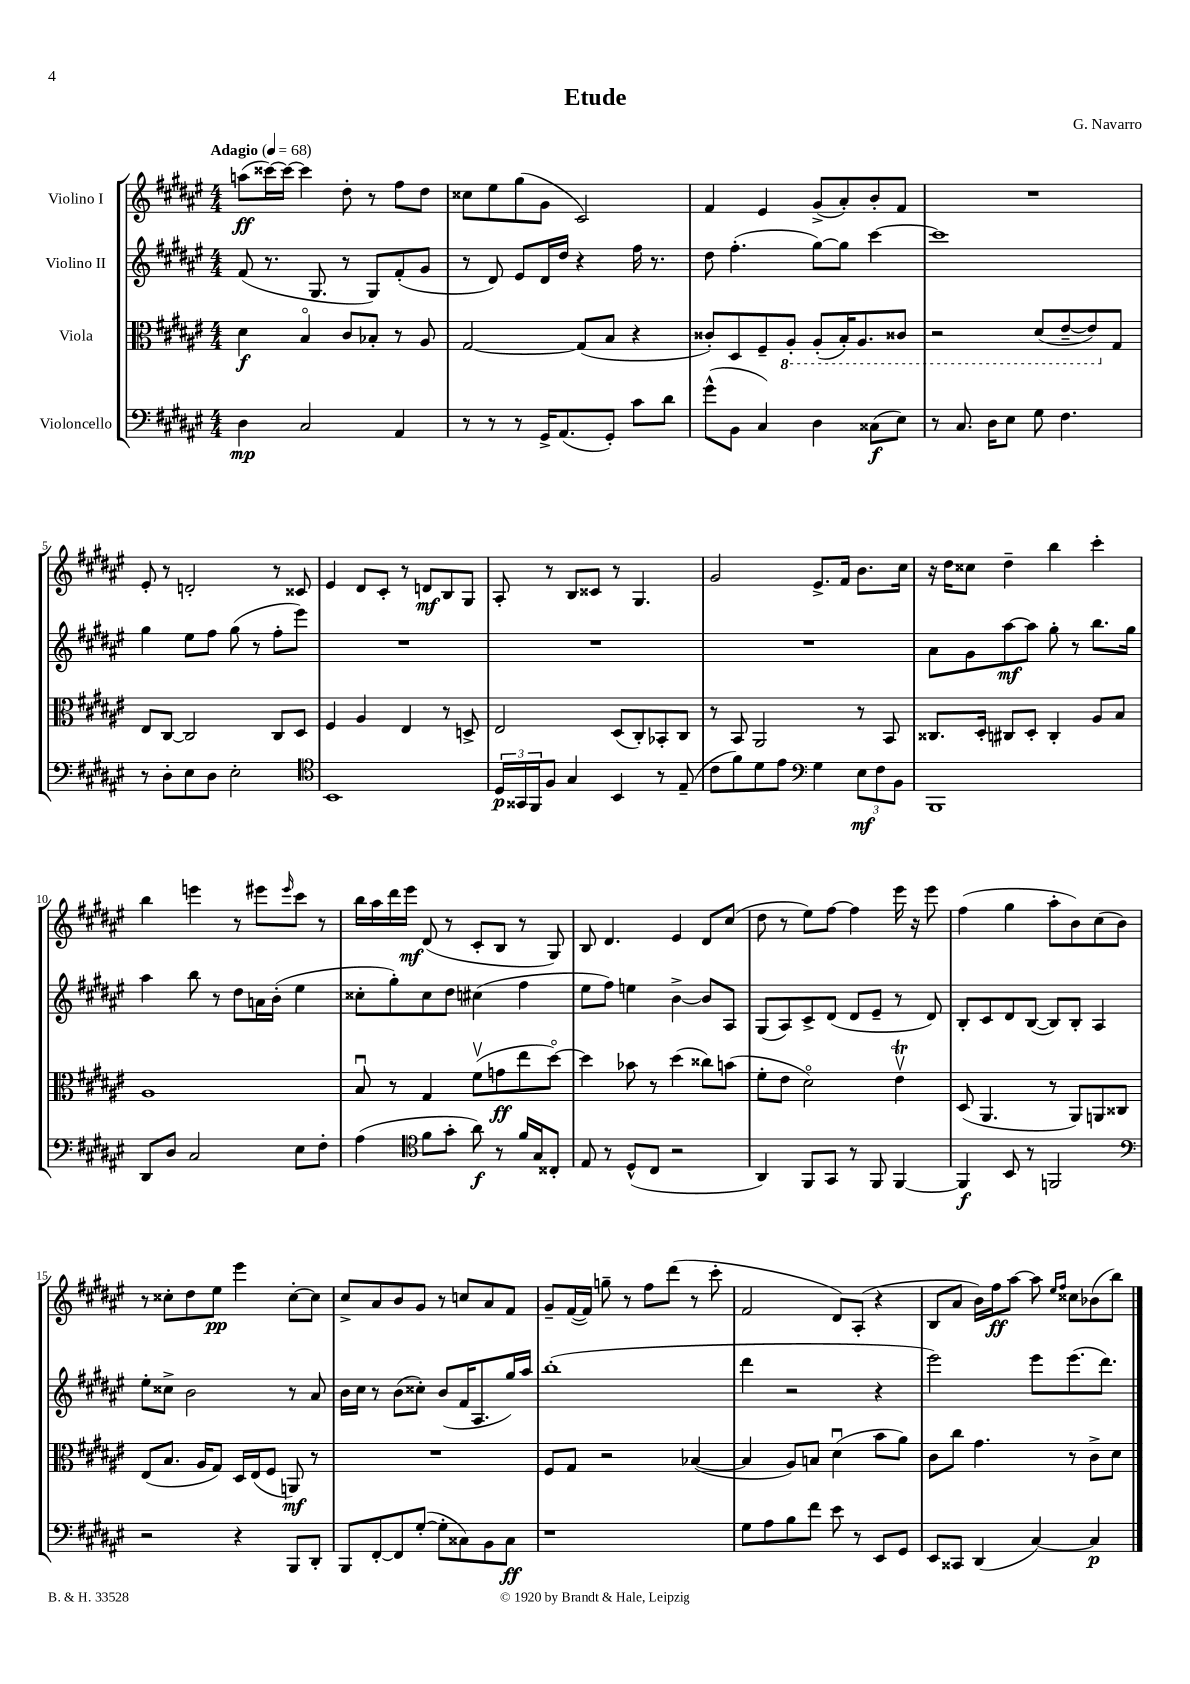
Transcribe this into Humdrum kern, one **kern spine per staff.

**kern	**dynam	**kern	**dynam	**kern	**dynam	**kern	**dynam
*part4	*part4	*part3	*part3	*part2	*part2	*part1	*part1
*staff4	*staff4	*staff3	*staff3	*staff2	*staff2	*staff1	*staff1
*I"Violoncello	*	*I"Viola	*	*I"Violino II	*	*I"Violino I	*
*clefF4	*	*clefC3	*	*clefG2	*	*clefG2	*
*k[f#c#g#d#a#e#]	*	*k[f#c#g#d#a#e#]	*	*k[f#c#g#d#a#e#]	*	*k[f#c#g#d#a#e#]	*
*M4/4	*	*M4/4	*	*M4/4	*	*M4/4	*
*MM68	*	*MM68	*	*MM68	*	*MM68	*
=1	=1	=1	=1	=1	=1	=1	=1
!	!	!	!	!	!	!LO:TX:a:B:t=Adagio	!
4D#\	mp	4d#\	f	(8f#/	.	(8aan\L	ff
.	.	.	.	8.r	.	[16ccc##X\L)	.
.	.	.	.	.	.	16ccc##\JJ_	.
2C#/	.	4B/	.	.	.	4ccc##\]	.
.	.	.	.	8.G#/	.	.	.
.	.	8c#/L	.	8r	.	8dd#'\	.
.	.	8B-X'/J	.	8G#/L)	.	8r	.
4AA#/	.	8r	.	(8f#'/	.	8ff#\L	.
.	.	8A#/	.	8g#/J	.	8dd#\J	.
=2	=2	=2	=2	=2	=2	=2	=2
8r	.	[2G#/	.	8r	.	8cc##X\L	.
8r	.	.	.	8d#/)	.	8ee#\	.
8r	.	.	.	8e#/L	.	(8gg#\	.
16GG#^/KL	.	.	.	16d#/L	.	8g#\J	.
(8.AA#/	.	.	.	16dd#/JJ	.	.	.
.	.	(8G#/L]	.	4r	.	2c#/)	.
8GG#'/J)	.	8B/J	.	.	.	.	.
8c#\L	.	4r	.	16ff#\	.	.	.
.	.	.	.	8.r	.	.	.
8d#\J	.	.	.	.	.	.	.
=3	=3	=3	=3	=3	=3	=3	=3
(8g#^^\L	.	8c##X'/L)	.	8dd#\	.	4f#/	.
8BB\J	.	8D#/	.	(4.ff#'\	.	.	.
4C#/)	.	8F#~/	.	.	.	4e#/	.
*	*	*8ba	*	*	*	*	*
.	.	8AA#'/J	.	.	.	.	.
4D#\	.	(8AA#'/L	.	[8gg#\L)	.	(8g#^/L	.
.	.	16BB'/K)	.	8gg#\J]	.	8a#'/)	.
.	.	8.AA#/	.	.	.	.	.
(8C##X\L	f	.	.	[4ccc#\	.	8b'/	.
8E#\J)	.	8C##X/J	.	.	.	8f#/J	.
=4	=4	=4	=4	=4	=4	=4	=4
8r	.	2r	.	1ccc#]	.	1r	.
8.C#/	.	.	.	.	.	.	.
16D#\KL	.	.	.	.	.	.	.
8E#\J	.	.	.	.	.	.	.
8G#\	.	(8D#/L	.	.	.	.	.
4.F#\	.	[8E#~/	.	.	.	.	.
.	.	8E#/])	.	.	.	.	.
*	*	*X8ba	*	*	*	*	*
.	.	8G#/J	.	.	.	.	.
!!LO:LB:g=z
=5	=5	=5	=5	=5	=5	=5	=5
8r	.	8E#/L	.	4gg#\	.	8e#'/	.
8D#'\L	.	[8C#/J	.	.	.	8r	.
8E#\	.	2C#/]	.	8ee#\L	.	2dn'/	.
8D#\J	.	.	.	8ff#\J	.	.	.
2E#'\	.	.	.	(8gg#\	.	.	.
.	.	.	.	8r	.	.	.
.	.	8C#/L	.	8ff#'\L	.	8r	.
.	.	8D#/J	.	8eee#\J)	.	8c##X/	.
=6	=6	=6	=6	=6	=6	=6	=6
*clefC4	*	*	*	*	*	*	*
1BB	.	4F#/	.	1r	.	4e#/	.
.	.	4A#/	.	.	.	8d#/L	.
.	.	.	.	.	.	8c#'/J	.
.	.	4E#/	.	.	.	8r	.
.	.	.	.	.	.	8dn/L	mf
.	.	8r	.	.	.	8B/	.
.	.	8Dn^/	.	.	.	8G#/J	.
=7	=7	=7	=7	=7	=7	=7	=7
24D#/LL	p	2E#/	.	1r	.	8A#'/	.
24GG##X/	.	.	.	.	.	.	.
24FF#/J	.	.	.	.	.	.	.
8F#/J	.	.	.	.	.	8r	.
4G#/	.	.	.	.	.	8B/L	.
.	.	.	.	.	.	8c##X/J	.
4BB/	.	(8D#/L	.	.	.	8r	.
.	.	8C#'/)	.	.	.	4.G#/	.
8r	.	8BB-X'/	.	.	.	.	.
(8E#~/	.	8C#/J	.	.	.	.	.
=8	=8	=8	=8	=8	=8	=8	=8
8c#\L	.	8r	.	1r	.	2g#/	.
8f#\)	.	8BB/	.	.	.	.	.
8d#\	.	2AA#/	.	.	.	.	.
8e#\J	.	.	.	.	.	.	.
*clefF4	*	*	*	*	*	*	*
4G#\	.	.	.	.	.	8.e#^/L	.
.	.	.	.	.	.	16f#/Jk	.
12E#\L	mf	8r	.	.	.	8.b\L	.
12F#\	.	.	.	.	.	.	.
.	.	8BB/	.	.	.	.	.
12BB\J	.	.	.	.	.	.	.
.	.	.	.	.	.	16cc#\Jk	.
=9	=9	=9	=9	=9	=9	=9	=9
1BBB	.	8.C##X/L	.	8a#\L	.	16r	.
.	.	.	.	.	.	16dd#\KL	.
.	.	.	.	8g#\	.	8cc##X\J	.
.	.	16D#'/Jk	.	.	.	.	.
.	.	8C#X/L	.	[8aa#\	mf	4dd#~\	.
.	.	8D#'/J	.	8aa#\J]	.	.	.
.	.	4C#'/	.	8gg#'\	.	4bb\	.
.	.	.	.	8r	.	.	.
.	.	8A#/L	.	8.bb\L	.	4ccc#'\	.
.	.	8B/J	.	.	.	.	.
.	.	.	.	16gg#\Jk	.	.	.
!!LO:LB:g=z
=10	=10	=10	=10	=10	=10	=10	=10
8DD#/L	.	1A#	.	4aa#\	.	4bb\	.
8D#/J	.	.	.	.	.	.	.
2C#/	.	.	.	8bb\	.	4eeen\	.
.	.	.	.	8r	.	.	.
.	.	.	.	8dd#\L	.	8r	.
.	.	.	.	16an\L	.	8eee#X\L	.
.	.	.	.	(16b'\JJ	.	.	.
.	.	.	.	.	.	16qqeee#/	.
8E#\L	.	.	.	4ee#\	.	8ccc#\J	.
8F#'\J	.	.	.	.	.	8r	.
=11	=11	=11	=11	=11	=11	=11	=11
(4A#\	.	8Bu/	.	8cc##X'\L	.	16bb\LL	.
.	.	.	.	.	.	16aa#\	.
.	.	8r	.	8gg#'\)	.	16ddd#\	.
.	.	.	.	.	.	16eee#\JJ	mf
*clefC4	*	*	*	*	*	*	*
8f#\L	.	4G#/	.	8cc##\	.	(8d#/	.
8g#'\J	.	.	.	8dd#\J	.	8r	.
8a#\)	f	(8f#v\L	.	(4cc#X\	.	8c#'/L	.
8r	.	8gn\	ff	.	.	8B/J	.
16f#/LL	.	8ee#\	.	4ff#\	.	8r	.
16G#/J	.	.	.	.	.	.	.
8C##X'/J	.	[8dd#\J)	.	.	.	8G#/)	.
=12	=12	=12	=12	=12	=12	=12	=12
8E#/	.	4dd#\]	.	8ee#\L	.	8B/	.
8r	.	.	.	8ff#\J)	.	4.d#/	.
(8D#^^/L	.	8b-X\	.	4een\	.	.	.
8C#/J	.	8r	.	.	.	.	.
2r	.	(4dd#\	.	[4b^\	.	4e#/	.
.	.	8cc##X\L)	.	8b/L]	.	8d#/L	.
.	.	(8bn\J	.	8A#/J	.	(8cc#/J	.
=13	=13	=13	=13	=13	=13	=13	=13
4AA#/)	.	8f#'\L	.	(8G#/L	.	8dd#\	.
.	.	8e#\J	.	8A#/)	.	8r	.
8FF#/L	.	2d#\)	.	8c#^/	.	8ee#\L)	.
8GG#/J	.	.	.	(8d#/J	.	[8ff#\J	.
8r	.	.	.	8d#/L	.	4ff#\]	.
8FF#/	.	.	.	8e#~/J	.	.	.
[4FF#/	.	4e#tv\	.	8r	.	16eee#\	.
.	.	.	.	.	.	16r	.
.	.	.	.	8d#/)	.	8eee#\	.
=14	=14	=14	=14	=14	=14	=14	=14
4FF#/]	f	(8D#/	.	8B'/L	.	(4ff#\	.
.	.	4.AA#/	.	8c#/	.	.	.
8BB/	.	.	.	8d#/	.	4gg#\	.
8r	.	.	.	([8B/J	.	.	.
2FFn/	.	8r	.	8B/L])	.	8aa#'\L	.
.	.	8AA#/L)	.	8B'/J	.	8b\)	.
.	.	8AAn/	.	4A#/	.	(8cc#\	.
.	.	8C##X/J	.	.	.	8b\J)	.
!!LO:LB:g=z
=15	=15	=15	=15	=15	=15	=15	=15
*clefF4	*	*	*	*	*	*	*
2r	.	(8E#/L	.	8ee#'\L	.	8r	.
.	.	8.B/J	.	8cc##X^\J	.	8cc##X'\L	.
.	.	.	.	2b\	.	8dd#\	.
.	.	16A#/KL	.	.	.	.	.
.	.	8G#/J)	.	.	.	8ee#\J	pp
4r	.	16D#/LL	.	.	.	4eee#\	.
.	.	(16E#/J	.	.	.	.	.
.	.	8F#/J	.	.	.	.	.
8BBB/L	.	8AAn/)	mf	8r	.	[8cc##'\L	.
8DD#'/J	.	8r	.	8a#/	.	8cc##\J]	.
=16	=16	=16	=16	=16	=16	=16	=16
8BBB/L	.	1r	.	16b\LL	.	8cc#^/L	.
.	.	.	.	16cc#\JJ	.	.	.
[8FF#'/	.	.	.	8r	.	8a#/	.
8FF#/]	.	.	.	(8b\L	.	8b/	.
([8G#'/J	.	.	.	8cc##X'\J)	.	8g#/J	.
8G#'\L]	.	.	.	(8b/L	.	8r	.
8C##X\)	.	.	.	16f#/K	.	8ccn/L	.
.	.	.	.	8.A#/	.	.	.
8BB\	.	.	.	.	.	8a#/	.
8C##\J	ff	.	.	16gg#/L)	.	8f#/J	.
.	.	.	.	16aa#/JJ	.	.	.
=17	=17	=17	=17	=17	=17	=17	=17
1r	.	8F#/L	.	(1bb'	.	8g#~/L	.
.	.	8G#/J	.	.	.	([16f#/L	.
.	.	.	.	.	.	16f#/JJ])	.
.	.	2r	.	.	.	8ggn~\	.
.	.	.	.	.	.	8r	.
.	.	.	.	.	.	8ff#\L	.
.	.	.	.	.	.	(8ddd#\J	.
.	.	([4B-X/	.	.	.	8r	.
.	.	.	.	.	.	8ccc#'\	.
=18	=18	=18	=18	=18	=18	=18	=18
8G#\L	.	4B-/]	.	4ddd#\	.	2f#/	.
8A#\	.	.	.	.	.	.	.
8B\	.	8A#/L)	.	2r	.	.	.
8f#\J	.	8Bn/J	.	.	.	.	.
8e#\	.	(4d#u\	.	.	.	8d#/L)	.
8r	.	.	.	.	.	(8A#'/J	.
8EE#/L	.	8b\L	.	4r	.	4r	.
8GG#/J	.	8a#\J)	.	.	.	.	.
=19	=19	=19	=19	=19	=19	=19	=19
8EE#/L	.	8c#\L	.	2eee#\)	.	8B/L	.
8CC##X/J	.	8cc#\J	.	.	.	8a#/J	.
(4DD#/	.	4.g#\	.	.	.	16b\LL)	.
.	.	.	.	.	.	16ff#\J	ff
.	.	.	.	.	.	[8aa#\J	.
[4C#/)	.	.	.	8eee#\L	.	8aa#\]	.
.	.	.	.	.	.	16qqee#/LL	.
.	.	.	.	.	.	16qqff#/JJ	.
.	.	8r	.	(8.eee#\	.	8cc##X\L	.
4C#/]	p	8c#^\L	.	.	.	(8b-X\	.
.	.	.	.	8.ddd#\J)	.	.	.
.	.	8d#\J	.	.	.	8bb\J)	.
==	==	==	==	==	==	==	==
*-	*-	*-	*-	*-	*-	*-	*-
